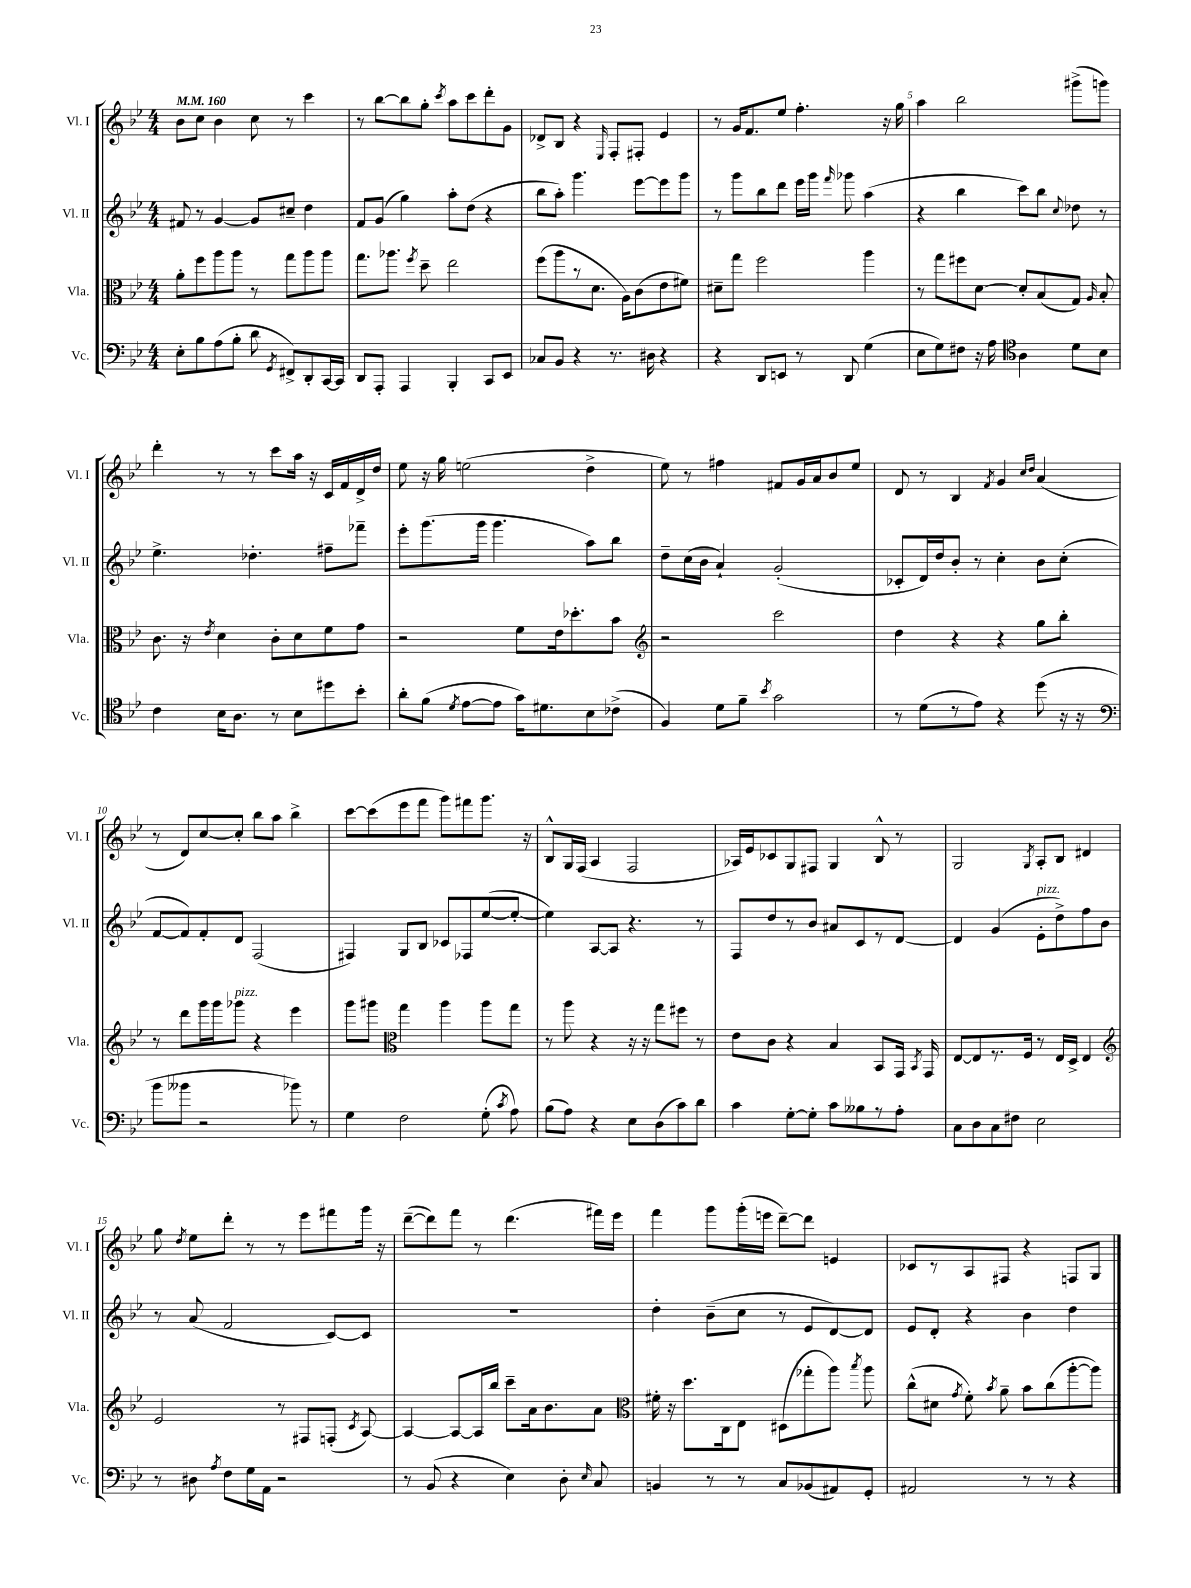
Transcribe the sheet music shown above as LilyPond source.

<<
\new StaffGroup <<
\new Staff = "s0" \with { instrumentName = "Vl. I" shortInstrumentName = "Vl. I" } {
    \clef treble \key bes \major \numericTimeSignature \time 4/4 \tempo 4 = 160
    \autoBeamOff bes'8[ c''8] bes'4 c''8 r8 c'''4 |
    r8 bes''8[~ bes''8 g''8]-. \acciaccatura { c'''8 } a''8[ c'''8 d'''8-. g'8] |
    des'8[-> bes8] r4 \grace { ees16 } f8[-. fis8]-. ees'4 |
    r8 g'16[ f'8. ees''8] f''4.-. r16 g''16 |
    a''4 bes''2 gis'''8[->( g'''8]) |
    d'''4-. r8 r8 c'''8[ a''16] r16 c'16[ f'16 d'16-> d''16] |
    ees''8 r16 g''16 e''2( d''4-> |
    ees''8) r8 fis''4 fis'8[ g'16 a'16 bes'8 ees''8] |
    d'8 r8 bes4 \acciaccatura { f'8 } g'4 \grace { c''16[ d''16] } a'4( |
    r8 d'8[) c''8~ c''8]-. bes''8[ a''8] bes''4-> |
    c'''8[~ c'''8( ees'''8 f'''8] g'''8[) fis'''8 g'''8.] r16 |
    bes8[-^ g16 f16]( a4 f2 |
    aes16[) ees'16 ces'8 g8 fis8] g4 bes8-^ r8 |
    g2 \acciaccatura { g8 } a8[-. bes8] dis'4 |
    g''8 \acciaccatura { d''8 } ees''8[ d'''8]-. r8 r8 ees'''8[ fis'''8 g'''16] r16 |
    d'''8[~--( d'''8) f'''8] r8 d'''4.( fis'''16[) ees'''16] |
    f'''4 g'''8[ g'''16-.( e'''16] d'''8[~--) d'''8] e'4 |
    ces'8[ r8 a8 fis8] r4 f8[ g8] \bar "|." |
}
\new Staff = "s1" \with { instrumentName = "Vl. II" shortInstrumentName = "Vl. II" } {
    \clef treble \key bes \major \numericTimeSignature \time 4/4
    \autoBeamOff fis'8 r8 g'4~ g'8[ cis''8]-- d''4 |
    f'8[ g'8]( g''4) a''8[-. d''8]( r4 |
    bes''8[ a''8]-.) g'''4. ees'''8[~ ees'''8 g'''8] |
    r8 g'''8[ bes''8 d'''8] ees'''16[ g'''16] \grace { f'''16 } ges'''8 a''4( |
    r4 bes''4 c'''8[) bes''8] \appoggiatura { c''8 } des''8 r8 |
    ees''4.-> des''4.-. fis''8[-- fes'''8]-- |
    ees'''8[-. g'''8.( g'''16] g'''4. a''8[) bes''8] |
    d''8[-- c''16( bes'16] a'4-!) g'2-.( |
    ces'8[-. d'16) d''16 bes'8]-. r8 c''4-. bes'8[ c''8]-.( |
    f'8[~ f'8) f'8-. d'8] f2( |
    fis4) g8[ bes8] ces'8[ fes8 ees''8~( ees''8]~-. |
    ees''4) a8[~ a8] r4. r8 |
    f8[ d''8 r8 bes'8] ais'8[ c'8 r8 d'8]~ |
    d'4 g'4( ees'8[-.^\markup { \italic "pizz." } d''8->) f''8 bes'8] |
    r8 a'8( f'2 c'8[~) c'8] |
    R1 |
    d''4-. bes'8[--( c''8] r8 ees'8[ d'8~) d'8] |
    ees'8[ d'8]-. r4 bes'4 d''4 \bar "|." |
}
\new Staff = "s2" \with { instrumentName = "Vla." shortInstrumentName = "Vla." } {
    \clef alto \key bes \major \numericTimeSignature \time 4/4
    \autoBeamOff a'8[-. f''8 a''8 a''8] r8 g''8[ a''8 a''8] |
    g''8.[ aes''8.] \acciaccatura { f''8 } d''8-- ees''2 |
    f''8[( a''8 r8 d'8.] a16[) c'8( ees'8 fis'8]) |
    dis'8[-- g''8] f''2 a''4 |
    r8 g''8[ fis''8 d'8]~ d'8[-. bes8( g8]) \grace { a16 } bes8-. |
    c'8. r16 \acciaccatura { ees'8 } d'4 c'8[-. d'8 f'8 g'8] |
    r2 f'8[ ees'16 des''8.-. bes'8] |
    \clef treble r2 c'''2 |
    d''4 r4 r4 g''8[ bes''8]-. |
    r8 d'''8[ g'''16 g'''16 ges'''8]^\markup { \italic "pizz." } r4 ees'''4 |
    g'''8[ gis'''8] \clef alto g''4 a''4 a''8[ g''8] |
    r8 a''8 r4 r16 r16 g''8[ fis''8] r8 |
    ees'8[ c'8] r4 bes4 bes,8[ g,16] \acciaccatura { bes,8 } g,16 |
    ees8[~ ees8 r8. f16] r8 ees16[ d16]-> ees4 |
    \clef treble ees'2 r8 fis8[ f8]-.( \acciaccatura { c'8 } a8~) |
    a4~ a8[~ a16 bes''16] c'''8[-- a'16 bes'8. a'8] |
    \clef alto fis'16-. r16 d''8.[ c16 ees8] dis8[( ges''8-. a''8]) \acciaccatura { bes''8 } a''8 |
    c''8[-^( dis'8] \acciaccatura { g'8 } f'8-.) \acciaccatura { bes'8 } a'8-- bes'8[ c''8( a''8~-. a''8]) \bar "|." |
}
\new Staff = "s3" \with { instrumentName = "Vc." shortInstrumentName = "Vc." } {
    \clef bass \key bes \major \numericTimeSignature \time 4/4
    \autoBeamOff ees8[-. bes8 a8( bes8]-. d'8 \acciaccatura { g,8 } fis,8[->) d,8-. c,16~ c,16] |
    d,8[ a,,8]-. a,,4 bes,,4-. c,8[ ees,8] |
    ces8[ bes,8] r4 r8. dis16 r4 |
    r4 d,8[ e,8] r8 d,8 g4( |
    ees8[ g8) fis8] r16 a16 \clef tenor a4 d'8[ bes8] |
    c'4 bes16[ a8.] r8 bes8[ dis''8 bes'8]-. |
    a'8[-. f'8]( \acciaccatura { d'8 } ees'8[~ ees'8] g'16[) dis'8. bes8 ces'8]->( |
    f4) d'8[ f'8]-- \acciaccatura { bes'8 } g'2 |
    r8 d'8[( r8 ees'8]) r4 d''8( r16 r16 |
    \clef bass bes'8[ beses'8] r2 bes'8) r8 |
    g4 f2 g8-.( \acciaccatura { c'8 } a8) |
    bes8[( a8]) r4 ees8[ d8( c'8) d'8] |
    c'4 g8[~-. g8]-. c'8[ beses8 r8 a8]-. |
    c8[ d8 c8 fis8] ees2 |
    r8 dis8 \acciaccatura { a8 } f8[ g16 a,16] r2 |
    r8 bes,8( r4 ees4) d8-. \grace { ees16 } c8 |
    b,4 r8 r8 c8[ bes,8( ais,8) g,8]-. |
    ais,2 r8 r8 r4 \bar "|." |
}
>>
>>
\layout { \context { \Score \override BarNumber.break-visibility = ##(#f #t #t) barNumberVisibility = #(every-nth-bar-number-visible 5) } }
